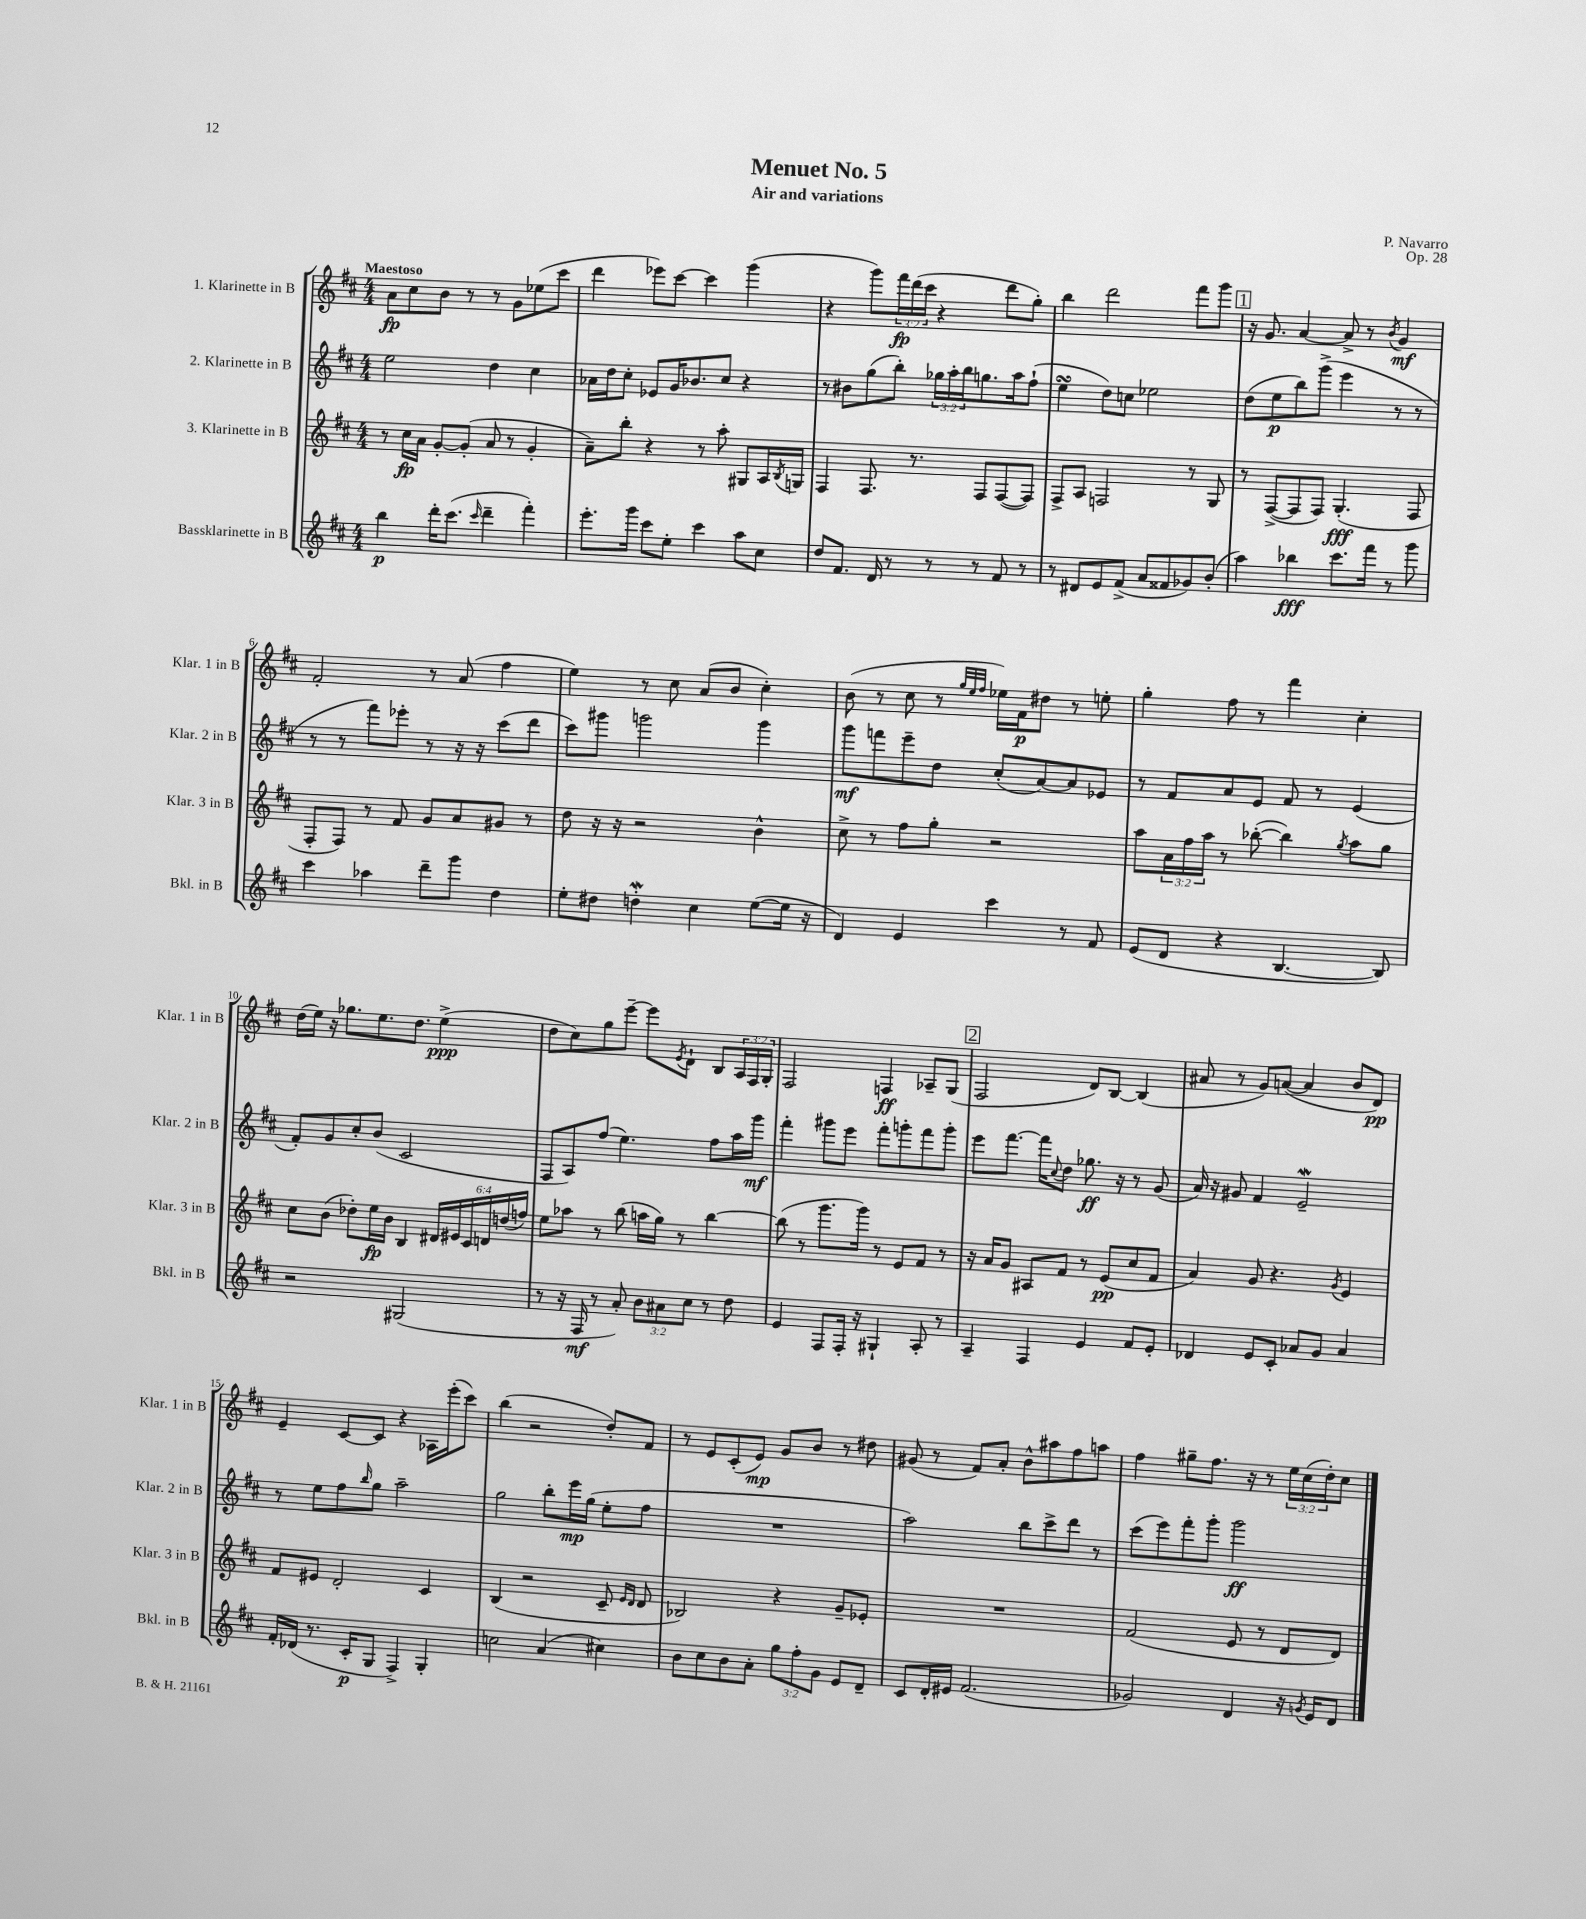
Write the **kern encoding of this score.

**kern	**kern	**kern	**kern
*staff4	*staff3	*staff2	*staff1
*clefG2	*clefG2	*clefG2	*clefG2
*k[f#c#]	*k[f#c#]	*k[f#c#]	*k[f#c#]
*M4/4	*M4/4	*M4/4	*M4/4
4bb	8r	2ee	8a
.	16cc#	.	8cc#
.	16a	.	.
16ddd'	[8g'	.	8b
(8.ccc#	.	.	.
.	(8g']	.	8r
16qqccc#	.	.	.
4ddd~	8a	4dd	8r
.	8r	.	8g
4fff#')	4g'	4cc#	(8ee-
.	.	.	8ccc#
=	=	=	=
8.eee'	8a~)	16a-	4ddd
.	.	16dd	.
.	8bb'	8cc#'	.
16ggg	.	.	.
8ccc#	4r	8e-	8eee-)
8ee'	.	16g	[8ccc#
.	.	8.b-	.
4ccc#	8r	.	4ccc#]
.	8aa'	8cc#	.
8aa	8G#	4r	(4ggg
8cc#	16A	.	.
.	8qB	.	.
.	16G	.	.
=	=	=	=
8dd	4F#	8r	4r
8.f#	.	8b#	.
.	8.F#	(8gg	8ggg)
16d	.	.	.
8r	.	8bb')	24fff#
.	.	.	(24ddd
.	8.r	.	.
.	.	.	24ccc#
8r	.	24gg-	4r
.	.	24aa'	.
.	.	24bb	.
8r	8F#	8.gg	.
8f#	([8F#	.	8ddd
.	.	16aa	.
8r	8F#])	(8ff#`	8gg')
=	=	=	=
8r	8F#^	4ee	4bb
8d#	8A	.	.
8e	2F	8dd)	2ddd
(8f#^	.	8cc	.
8a	.	2ee-	.
8f##	.	.	.
8g-)	8r	.	8fff#
(8b'	8G	.	8ggg
=	=	=	=
4aa)	8r	(8dd	16r
.	.	.	8.g
.	([8F#^	8ee	.
4bb-	8F#]	8bb)	[4a
.	8F#)	(8ggg^	.
8.ccc#	(4.G'	4eee	8a^]
.	.	.	8r
16fff#	.	.	.
.	.	.	8qb
8r	.	8r	4g
8ggg	8F#	8r	.
=	=	=	=
4ccc#	8F#'	8r	2f#'
.	8F#)	8r	.
4aa-	8r	8fff#)	.
.	8f#	8eee-'	.
8ddd~	8g	8r	8r
8ggg	8a	16r	(8a
.	.	16r	.
4dd	8g#	(8ccc#	4ff#
.	8r	8ddd	.
=	=	=	=
8ee'	8dd	8ccc#)	4ee)
8dd#	16r	8ggg#	.
.	16r	.	.
4dd'	2r	2ggg	8r
.	.	.	8cc#
4cc#	.	.	(8a
.	.	.	8b
([8ee	4b^^	4ggg	4cc#')
16ee]	.	.	.
16r	.	.	.
=	=	=	=
4d)	8cc#^	8ggg	(8b
.	8r	8fff	8r
4e	8ff#	8eee~	8cc#
.	8gg'	8dd	8r
.	.	.	32qqgg
.	.	.	32qqee
.	.	.	32qqff#
4ccc#	2r	(8cc#'	16ee-)
.	.	.	16f#
.	.	[8a)	8dd#
8r	.	8a]	8r
8f#	.	8e-	8ee'
=	=	=	=
(8e	8aa	8r	4gg'
8d	24a	8f#	.
.	24ff#	.	.
.	24aa	.	.
4r	8r	8a	8ff#
.	([8bb-'	8e	8r
[4.B	4bb-])	8f#	4fff#
.	.	8r	.
.	8qgg	.	.
.	8aa	(4e	4cc#'
8B])	8gg	.	.
=	=	=	=
2r	8cc#	8f#')	(16dd
.	.	.	16ee)
.	(8b	8g	16r
.	.	.	8.gg-
.	8dd-')	8cc#'	.
.	16ee	(8b	8.ee
.	16b	.	.
(2G#	4B	2c#	.
.	.	.	8.dd
.	24d#	.	(4ee^
.	24e#	.	.
.	24c#	.	.
.	24d	.	.
.	(24dd	.	.
.	24ff)	.	.
=	=	=	=
8r	8ee	8F#	8dd
16r	8aa-	8A)	8cc#)
16F#	.	.	.
8r	8r	(8ff#	8gg
8a')	(8bb	4.ee)	[8eee~
12b	16aa	.	8eee]
.	16gg)	.	.
12a#	.	.	.
.	.	.	8qe
.	8r	.	8d`
12cc#	.	.	.
8r	[4bb	8ff#	8B
8dd	.	16aa	24A
.	.	.	24F#
.	.	16ggg	.
.	.	.	24G'
=	=	=	=
4e	(8bb]	4fff#'	2F#
.	8r	.	.
8F#	8.ggg	8ggg#	.
16F#'	.	8eee	.
16r	16ggg)	.	.
4G#`	8r	8fff#'	4F
.	8e	8ggg'	.
8A'	8f#	8fff#	8A-~
8r	8r	8ggg'	(8G
=	=	=	=
4A~	16r	8eee	2F#
.	16a	.	.
.	8g	[8.fff#	.
4F#	8A#	.	.
.	.	16fff#]	.
.	.	8qqcc#	.
.	8f#	8dd	.
4e	8r	8.gg-	8d)
.	(8e	.	[8B
.	.	16r	.
8f#	8cc#	8r	(4B]
8e'	8f#	(8g	.
=	=	=	=
4d-	4a)	16a)	8a#
.	.	16r	.
.	.	8g#	8r
8e	8g	4f#	8g)
8c#'	4.r	.	([8a
8a-	.	2e~	4a]
8g	.	.	.
.	8qg	.	.
4a-	4e	.	8b
.	.	.	8d)
=	=	=	=
16f#'	8f#	8r	4e~
(16d-	.	.	.
8.r	8e#	8ee	.
.	2d'	8ff#	[8c#
16c#'	.	.	.
.	.	16qqbb	.
8G	.	8gg	8c#]
4F#^)	.	2aa~	4r
4G'	4c#	.	16A-
.	.	.	(16eee'
.	.	.	8ccc#)
=	=	=	=
2cc	(4B	2gg	(4bb
.	2r	.	2r
(4a	.	8bb'	.
.	.	16eee	.
.	.	(16gg	.
4cc#)	8c#~	8ee'	8dd')
.	16qqe	.	.
.	16qqd	.	.
.	8d	8ff#	8f#
=	=	=	=
8b	2B-)	1r	8r
8cc#	.	.	8e
8b	.	.	(8c#'
8a'	.	.	8e)
12gg	4r	.	8g
12ff#'	.	.	.
.	.	.	8b
12g	.	.	.
8e	8g~	.	8r
8d~	8e-'	.	8dd#
=	=	=	=
8c#	1r	2aa)	(8g#
16d'	.	.	8r
16e#	.	.	.
(2.f#	.	.	8f#)
.	.	.	8a'
.	.	8bb	8b^^
.	.	8ccc#^	8aa#
.	.	8ddd	8ff#
.	.	8r	8aa
=	=	=	=
2g-)	(2f#	(8ccc#	4ff#
.	.	8eee)	.
.	.	8fff#'	8gg#~
.	.	8ggg'	8.ff#
4d	8e	2ggg	.
.	.	.	16r
.	8r	.	8r
16r	8d	.	24ee
.	.	.	(24cc#
8qg	.	.	.
16e	.	.	.
.	.	.	24dd')
8d	8d)	.	8cc#
==	==	==	==
*-	*-	*-	*-
